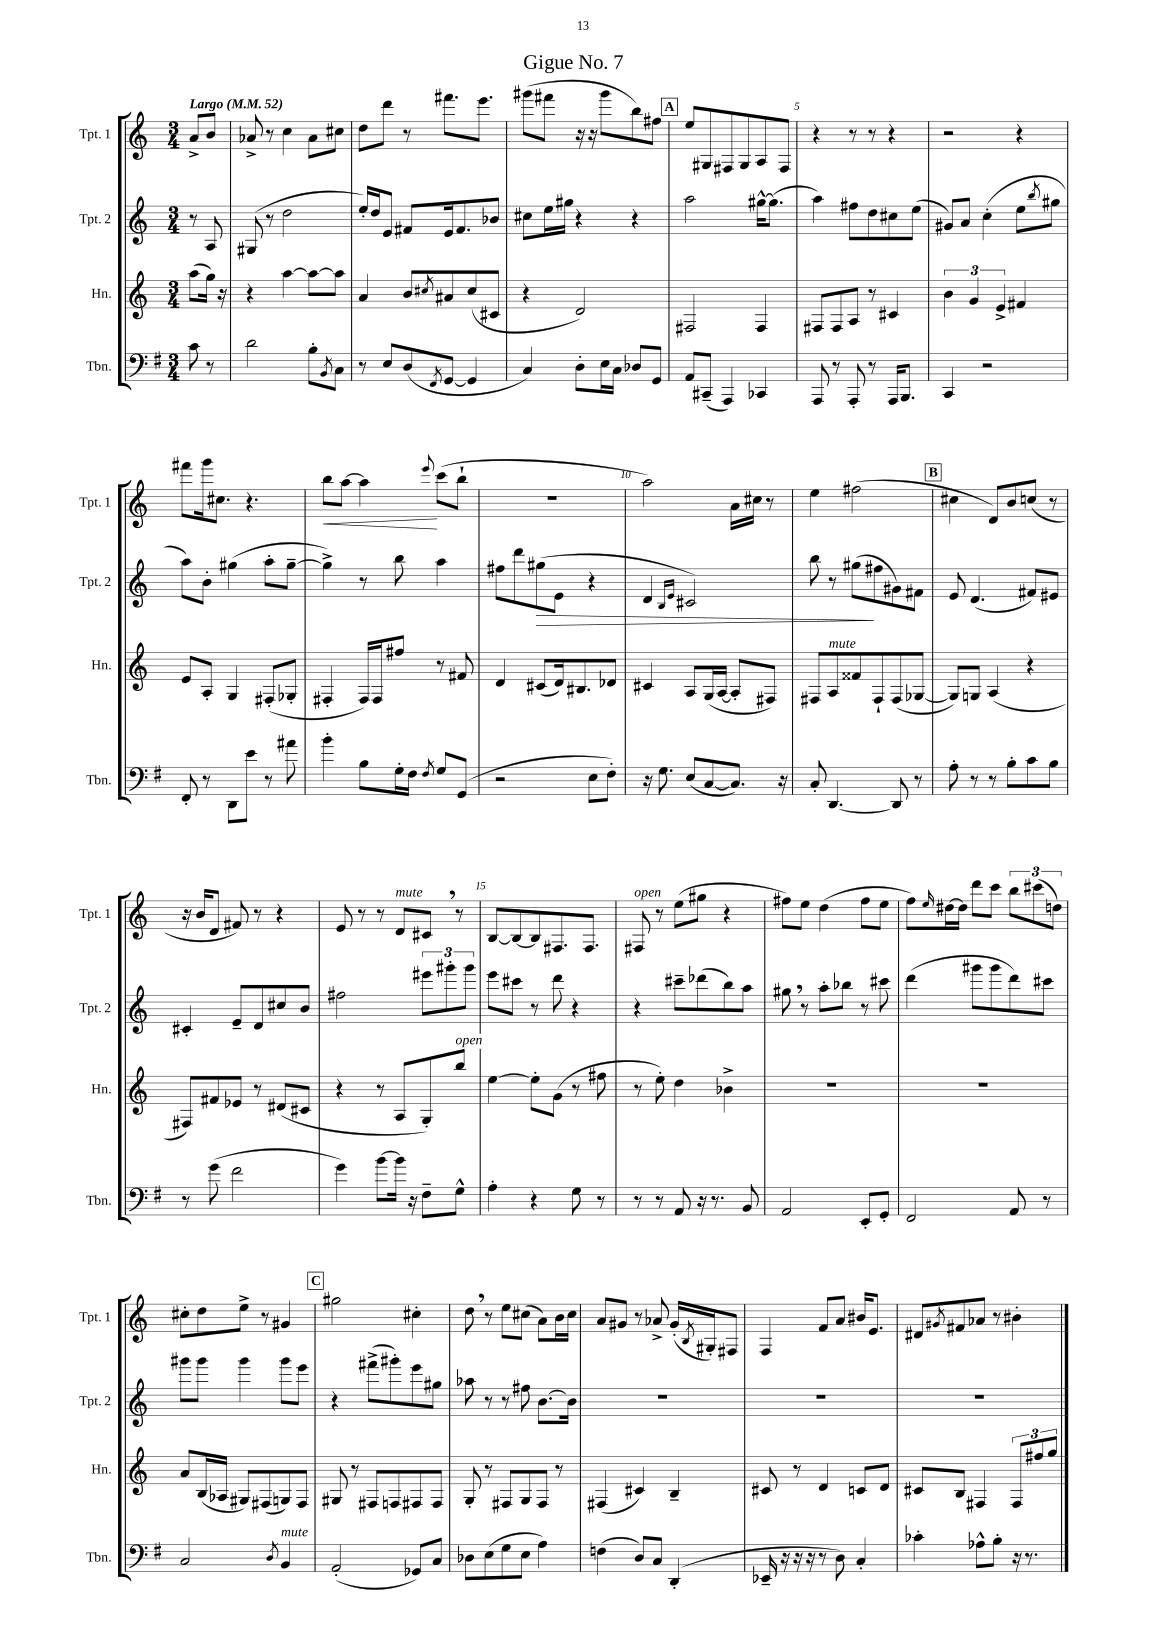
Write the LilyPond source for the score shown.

\header { title = "Gigue No. 7" }
<<
\new StaffGroup <<
\new Staff = "s0" \with { instrumentName = "Tpt. 1" shortInstrumentName = "Tpt. 1" } {
    \clef treble \key c \major \numericTimeSignature \time 3/4 \partial 4 \tempo "Largo" 4 = 52
    a'8-> b'8 |
    aes'8-> r8 c''4 aes'8 cis''8 |
    d''8 d'''8 r8 fis'''8. e'''8. |
    gis'''8( fis'''8 r16 r16 gis'''8 b''8) fis''8 |
    \mark \markup { \box "A" } e''8 gis8 fis8 gis8 a8 fis8 |
    r4 r8 r8 r4 |
    r2 r4 |
    fis'''8 g'''16 cis''8. r4. |
    b''8\< a''8~ a''4\! \appoggiatura { e'''8 } c'''8( b''8-! |
    R2. |
    a''2) a'16 cis''16 r8 |
    e''4 fis''2( |
    \mark \markup { \box "B" } cis''4 d'8) b'8 c''8( r8 |
    r16 b'16 d'8 fis'8) r8 r4 |
    e'8 r8 r8 d'8^\markup { \italic "mute" } cis'8 \breathe r8 |
    b8~ b8~ b8 fis8. fis8. |
    fis8^\markup { \italic "open" } r8 e''8( gis''8 r4 |
    fis''8) e''8 d''4( fis''8 e''8 |
    f''8) \grace { e''16 } dis''16~ dis''16 d'''8 c'''8 \tuplet 3/2 { b''8 cis'''8( d''8) } |
    cis''8-. d''8 e''8-> r8 gis'4 |
    \mark \markup { \box "C" } gis''2 cis''4-. |
    d''8 \breathe r8 e''8 cis''8( a'8) b'16 cis''16 |
    a'8 gis'8 r8 aes'8-> gis'16-.( \acciaccatura { b8 } gis16-.) fis8 |
    f4 f'8 a'8 bis'16 e'8. |
    dis'8 \acciaccatura { gis'8 } fis'8 aes'8 r8 bis'4-. \bar "|." |
}
\new Staff = "s1" \with { instrumentName = "Tpt. 2" shortInstrumentName = "Tpt. 2" } {
    \clef treble \key c \major \numericTimeSignature \time 3/4 \partial 4
    r8 a8 |
    gis8( r8 d''2 |
    e''16-.) d''16 e'8 fis'8 e'16 fis'8. bes'8 |
    cis''8 e''16 gis''16 r4 r4 |
    \mark \markup { \box "A" } a''2 gis''16~-^ gis''8.( |
    a''4) fis''8 d''8 cis''8 e''8( |
    gis'8) a'8 c''4-.( e''8 \acciaccatura { b''8 } gis''8 |
    a''8) b'8-. gis''4( a''8-. gis''8~-- |
    gis''4->) r8 b''8 a''4 |
    fis''8 d'''8 gis''8\>( e'8 r4 |
    d'4 \grace { b16 e'16 } cis'2) |
    b''8 r8 gis''8\!( fis''8 gis'8) fis'8 |
    \mark \markup { \box "B" } e'8 d'4.( fis'8) eis'8 |
    cis'4-. e'8-- d'8 cis''8 b'8 |
    fis''2 \tuplet 3/2 { eis'''8 gis'''8-. gis'''8 } |
    e'''8 cis'''8 r8 d'''8 r4 |
    r4 cis'''8-- des'''8( b''8) a''8 |
    gis''8 \breathe r8 a''8-. bes''8 r8 cis'''8 |
    d'''4( gis'''8 gis'''8 d'''8) cis'''8 |
    gis'''8 gis'''8 gis'''4 gis'''8 e'''8 |
    \mark \markup { \box "C" } r4 fis'''8->( gis'''8-.) e'''8 gis''8 |
    aes''8 r8 r8 fis''8 b'8.~ b'16 |
    R2. |
    R2. |
    R2. \bar "|." |
}
\new Staff = "s2" \with { instrumentName = "Hn." shortInstrumentName = "Hn." } {
    \clef treble \key c \major \numericTimeSignature \time 3/4 \partial 4
    a''8( g''16) r16 |
    r4 a''4~ a''8~ a''8 |
    a'4 b'8 \acciaccatura { cis''8 } ais'8 cis''8( cis'8 |
    r4 d'2) |
    \mark \markup { \box "A" } fis2 fis4 |
    fis8 fis8 a8 r8 cis'4 |
    \tuplet 3/2 { b'4 g'4 e'4-> } fis'4 |
    e'8 a8-. g4 fis8-.( ges8-. |
    fis4-. fis16) fis16 fis''8 r8 fis'8 |
    d'4 cis'8( d'16) bis8. des'8 |
    cis'4 a8 g16( a16~ a8-. fis8) |
    fis8 a8^\markup { \italic "mute" } fisis'8 fis8-! fis8( ges8~ |
    \mark \markup { \box "B" } ges8) g8 a4( r4 |
    fis8) fis'8 ees'8 r8 dis'8( cis'8 |
    r4 r8 a8 g8-.) b''8^\markup { \italic "open" } |
    e''4~ e''8-. g'8( r8 fis''8 |
    r8 e''8-.) d''4 bes'4-> |
    R2. |
    r2. |
    a'8 b16( aes16 gis8) fis8( g8) fis8 |
    \mark \markup { \box "C" } gis8 r8 fis8 f8 fis8 fis8 |
    g8-. r8 fis8 g8 fis8 r8 |
    fis4( cis'4) b4-- |
    cis'8 r8 d'4 c'8 d'8 |
    cis'8 b8 fis4 \tuplet 3/2 { fis8 fis''8 g''8 } \bar "|." |
}
\new Staff = "s3" \with { instrumentName = "Tbn." shortInstrumentName = "Tbn." } {
    \clef bass \key g \major \numericTimeSignature \time 3/4 \partial 4
    c'8 r8 |
    d'2 b8-. \acciaccatura { b,8 } c8 |
    r8 e8 d8( \acciaccatura { fis,8 } g,8~ g,4 |
    c4) d8-. e16 c16 des8 g,8 |
    \mark \markup { \box "A" } a,8 cis,8--( a,,4) ces,4 |
    a,,8 r8 a,,8-. r8 a,,16 b,,8. |
    c,4 r2 |
    fis,8-. r8 d,8 e'8 r8 ais'8 |
    b'4-. b8 g16-. fis16 \acciaccatura { fis8 } g8 g,8( |
    r2 e8 fis8-.) |
    r16 g8. e8( c8~ c8.) r16 |
    c8-. d,4.~ d,8 r8 |
    \mark \markup { \box "B" } a8-. r8 r8 b8-. c'8 b8 |
    r8 g'8( fis'2 |
    g'4) b'8~ b'16 r16 fis8-- g8-^ |
    a4-. r4 g8 r8 |
    r8 r8 a,8 r16 r8. b,8 |
    a,2 e,8-. g,8-. |
    fis,2 a,8 r8 |
    c2 \acciaccatura { d8 } b,4^\markup { \italic "mute" } |
    \mark \markup { \box "C" } a,2-.( ges,8) c8 |
    des8 e8( g8 e8 a4) |
    f4( d8) c8 d,4-.( |
    ees,16-- r16 r16 r16 r8 d8) c4-. |
    ces'4-. aes8-^ b8-. r16 r8. \bar "|." |
}
>>
>>
\layout { \context { \Score \override BarNumber.break-visibility = ##(#f #t #t) barNumberVisibility = #(every-nth-bar-number-visible 5) } }
